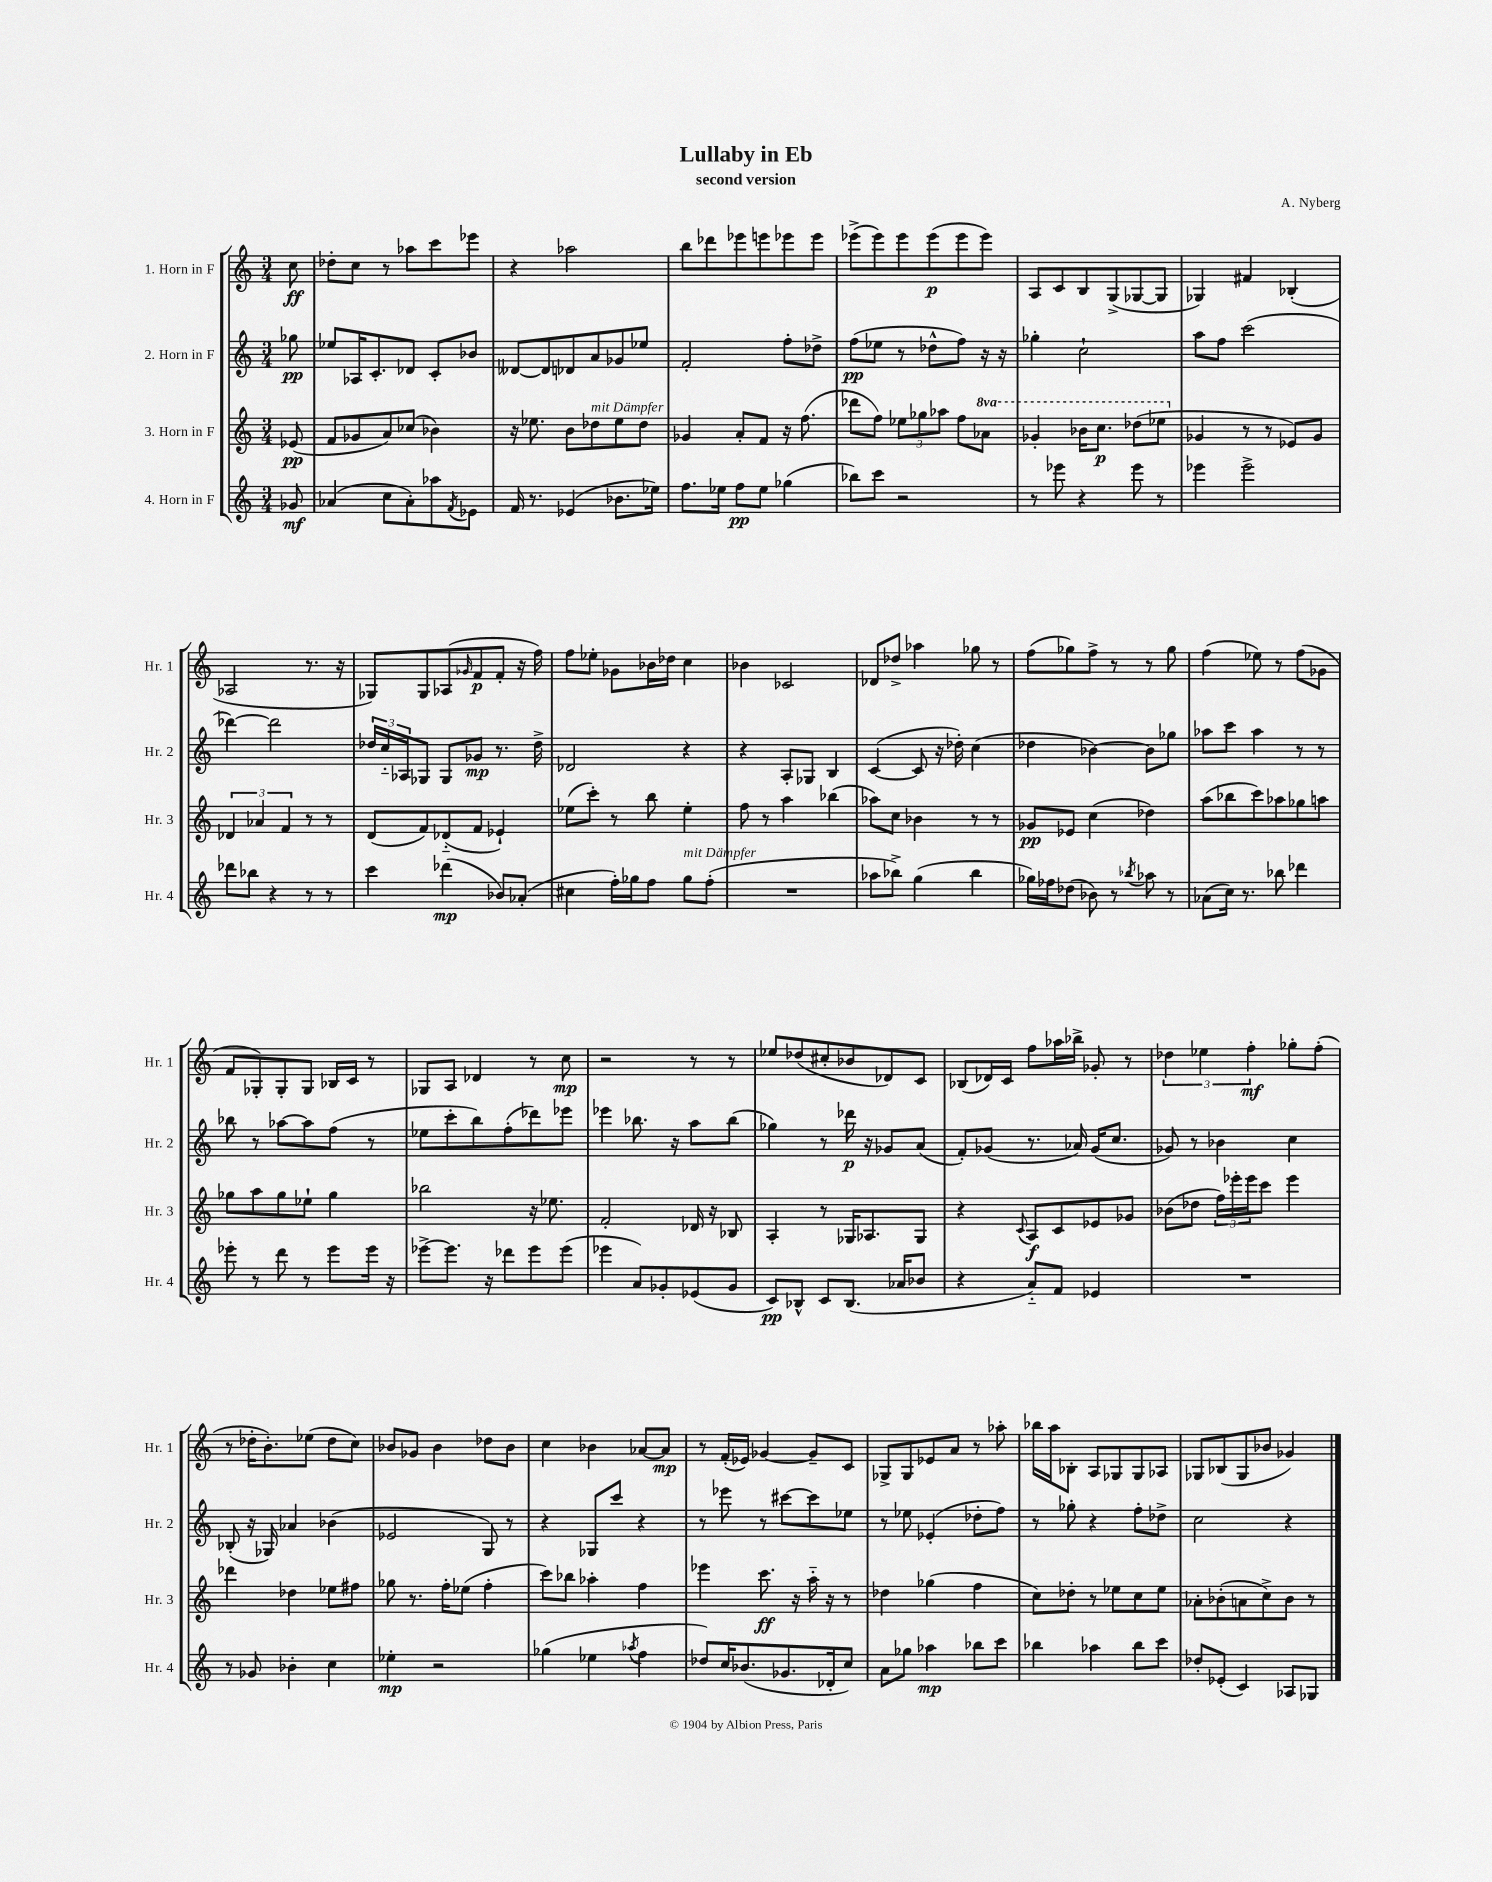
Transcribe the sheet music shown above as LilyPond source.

\header { title = "Lullaby in Eb" composer = "A. Nyberg" subtitle = "second version" }
<<
\new StaffGroup <<
\new Staff = "s0" \with { instrumentName = "1. Horn in F" shortInstrumentName = "Hr. 1" } {
    \clef treble \key c \major \numericTimeSignature \time 3/4 \partial 8
    c''8\ff |
    des''8-. c''8 r8 aes''8 c'''8 ees'''8 |
    r4 aes''2 |
    b''8 des'''8 ees'''8 e'''8 ees'''8 ees'''8 |
    ees'''8->( ees'''8) ees'''8 ees'''8\p( ees'''8 ees'''8) |
    a8 c'8 b8 g8->( ges8~ ges8 |
    ges4) fis'4 bes4-.( |
    aes2 r8. r16 |
    ges8) ges8 aes8( \grace { ges'16 } f'8\p f'8-. r16 f''16) |
    f''8 ees''8-. ges'8 bes'16 des''16 c''4 |
    bes'4 ces'2 |
    des'8 des''8-> aes''4 ges''8 r8 |
    f''8( ges''8) f''8-> r8 r8 ges''8 |
    f''4( ees''8) r8 f''8( ges'8 |
    f'8 ges8-.) ges8-. ges8 bes16 c'16 r8 |
    ges8 a8 des'4 r8 c''8\mp |
    r2 r8 r8 |
    ees''8 des''8( cis''8-. bes'8 des'8) c'8 |
    bes8( des'16) c'16 f''8 aes''16 bes''16-> ges'8-. r8 |
    \tuplet 3/2 { des''4 ees''4 f''4-.\mf } ges''8-. f''8-.( |
    r8 des''16-. b'8.-.) ees''8( des''8 c''8) |
    bes'8 ges'8 bes'4 des''8 bes'8 |
    c''4 bes'4 aes'8~ aes'8\mp |
    r8 f'16-.( ees'16) ges'4~ ges'8-- c'8 |
    ges8-> ges8 ees'8 a'8 r8 aes''8-. |
    bes''16 a''16 bes8-. a8 ges8 ges8 aes8 |
    ges8 bes8( ges8 bes'8 ges'4) \bar "|." |
}
\new Staff = "s1" \with { instrumentName = "2. Horn in F" shortInstrumentName = "Hr. 2" } {
    \clef treble \key c \major \numericTimeSignature \time 3/4 \partial 8
    ges''8\pp |
    ees''8 aes16 c'8.-. des'8 c'8-. bes'8 |
    deses'8~ deses'8 des'8 a'8 ges'8 ees''8 |
    f'2-. f''8-. des''8-> |
    f''8\pp( ees''8 r8 des''8-^ f''8) r16 r16 |
    ges''4-. c''2-! |
    a''8 f''8 c'''2( |
    des'''4~) des'''2 |
    \tuplet 3/2 { des''16 c''16-_ aes16 } ges8 ges8 ges'8\mp r8. des''16-> |
    des'2 r4 |
    r4 a8-. ges8 b4 |
    c'4~( c'8 r16 des''16-.) c''4( |
    des''4 bes'4~) bes'8 ges''8 |
    aes''8 c'''8 aes''4 r8 r8 |
    bes''8 r8 aes''8~ aes''8 f''8( r8 |
    ees''8 c'''8-. b''8) f''8-.( des'''8) ees'''8 |
    ees'''4 bes''8. r16 a''8 bes''8( |
    ges''4) r8 des'''16\p r16 ges'8 a'8( |
    f'8-.) ges'8( r8. aes'16) ges'16( c''8. |
    ges'8) r8 bes'4 c''4 |
    bes8-.( r16 ges16) aes'4 bes'4( |
    ees'2 g8) r8 |
    r4 ges8 c'''8 r4 |
    r8 ees'''8 r8 cis'''8~ cis'''8 ees''8 |
    r8 ees''8 ees'4-.( des''8-. f''8) |
    r8 ges''8-. r4 f''8-. des''8-> |
    c''2 r4 \bar "|." |
}
\new Staff = "s2" \with { instrumentName = "3. Horn in F" shortInstrumentName = "Hr. 3" } {
    \clef treble \key c \major \numericTimeSignature \time 3/4 \set Staff.ottavationMarkups = #ottavation-simple-ordinals \partial 8
    ees'8\pp( |
    f'8 ges'8 a'8) ces''8( bes'4) |
    r16 ees''8. b'8 des''8^\markup { \italic "mit Dämpfer" } ees''8 des''8 |
    ges'4 a'8-. f'8 r16 f''8.( |
    des'''8 f''8) \tuplet 3/2 { ees''8 ges''8 aes''8 } f''8 \ottava #1 aes''!8 |
    ges''4-. bes''16 c'''8.\p des'''8( ees'''8 \ottava #0 |
    ges'4 r8 r8 ees'8) ges'8 |
    \tuplet 3/2 { des'4 aes'4 f'4 } r8 r8 |
    d'8( f'8) des'8-_( f'8 ees'4-!) |
    ees''8( c'''8-.) r8 b''8 ees''4-. |
    f''8 r8 a''4 bes''4( |
    aes''8) c''8 bes'4 r8 r8 |
    ges'8\pp ees'8 c''4( des''4) |
    a''8( bes''8 c'''8) aes''8 ges''8 a''8 |
    ges''8 a''8 ges''8 ees''8-! ges''4 |
    bes''2 r16 ees''8. |
    f'2-. des'16 r16 bes8 |
    a4-. r8 ges16 aes8. ges8 |
    r4 \appoggiatura { c'8 } a8\f c'8 ees'8 ges'8 |
    bes'8( des''8 \tuplet 3/2 { f''16) ees'''16-. ees'''16 } c'''8 ees'''4 |
    des'''4 des''4 ees''8 fis''8 |
    ges''8 r8. f''16-. ees''8( f''4-. |
    c'''8) bes''8 aes''4-. f''4 |
    ees'''4 c'''8.\ff r16 a''16-_ r16 r8 |
    des''4 ges''4( f''4 |
    c''8) des''8-. r8 ees''8 c''8 ees''8 |
    aes'8-. bes'8-.( a'8 c''8->) bes'8 r8 \bar "|." |
}
\new Staff = "s3" \with { instrumentName = "4. Horn in F" shortInstrumentName = "Hr. 4" } {
    \clef treble \key c \major \numericTimeSignature \time 3/4 \partial 8
    ges'8\mf |
    aes'4( c''8 aes'8-.) aes''8 \acciaccatura { f'8 } ees'8 |
    f'16 r8. ees'4( bes'8. ees''16) |
    f''8. ees''16 f''8\pp ees''8 ges''4( |
    bes''8) c'''8 r2 |
    r8 ees'''8 r4 ees'''8 r8 |
    ees'''4 ees'''2-> |
    des'''8 bes''8 r4 r8 r8 |
    c'''4 des'''4\mp( bes'8) aes'8-.( |
    cis''4 f''16-.) ges''16 f''8 ges''8^\markup { \italic "mit Dämpfer" } f''8-.( |
    R2. |
    aes''8 bes''8->) g''4( bes''4 |
    ges''16) fes''16 des''8( bes'8) r8 \acciaccatura { bes''8 } aes''8 r8 |
    aes'8( c''16) r8. bes''8 des'''4 |
    ees'''8-. r8 d'''8 r8 ees'''8 ees'''16 r16 |
    ees'''8~-> ees'''8. r16 des'''8 ees'''8 ees'''8( |
    ees'''4 a'8) ges'8-. ees'8( ges'8 |
    c'8\pp) bes8-^ c'8 bes8.( aes'16 bes'8 |
    r4 a'8-_) f'8 ees'4 |
    R2. |
    r8 ges'8 bes'4-. c''4 |
    ees''4-.\mp r2 |
    ges''4( ees''4 \acciaccatura { aes''8 } f''4 |
    des''8) c''16 bes'8.( ges'8. des'16-. c''8) |
    a'8 ges''8 aes''4\mp bes''8 c'''8 |
    bes''4 aes''4 bes''8 c'''8 |
    des''8-. ees'8-.( c'4) aes8 ges8 \bar "|." |
}
>>
>>
\layout { \context { \Score \remove "Bar_number_engraver" } }
